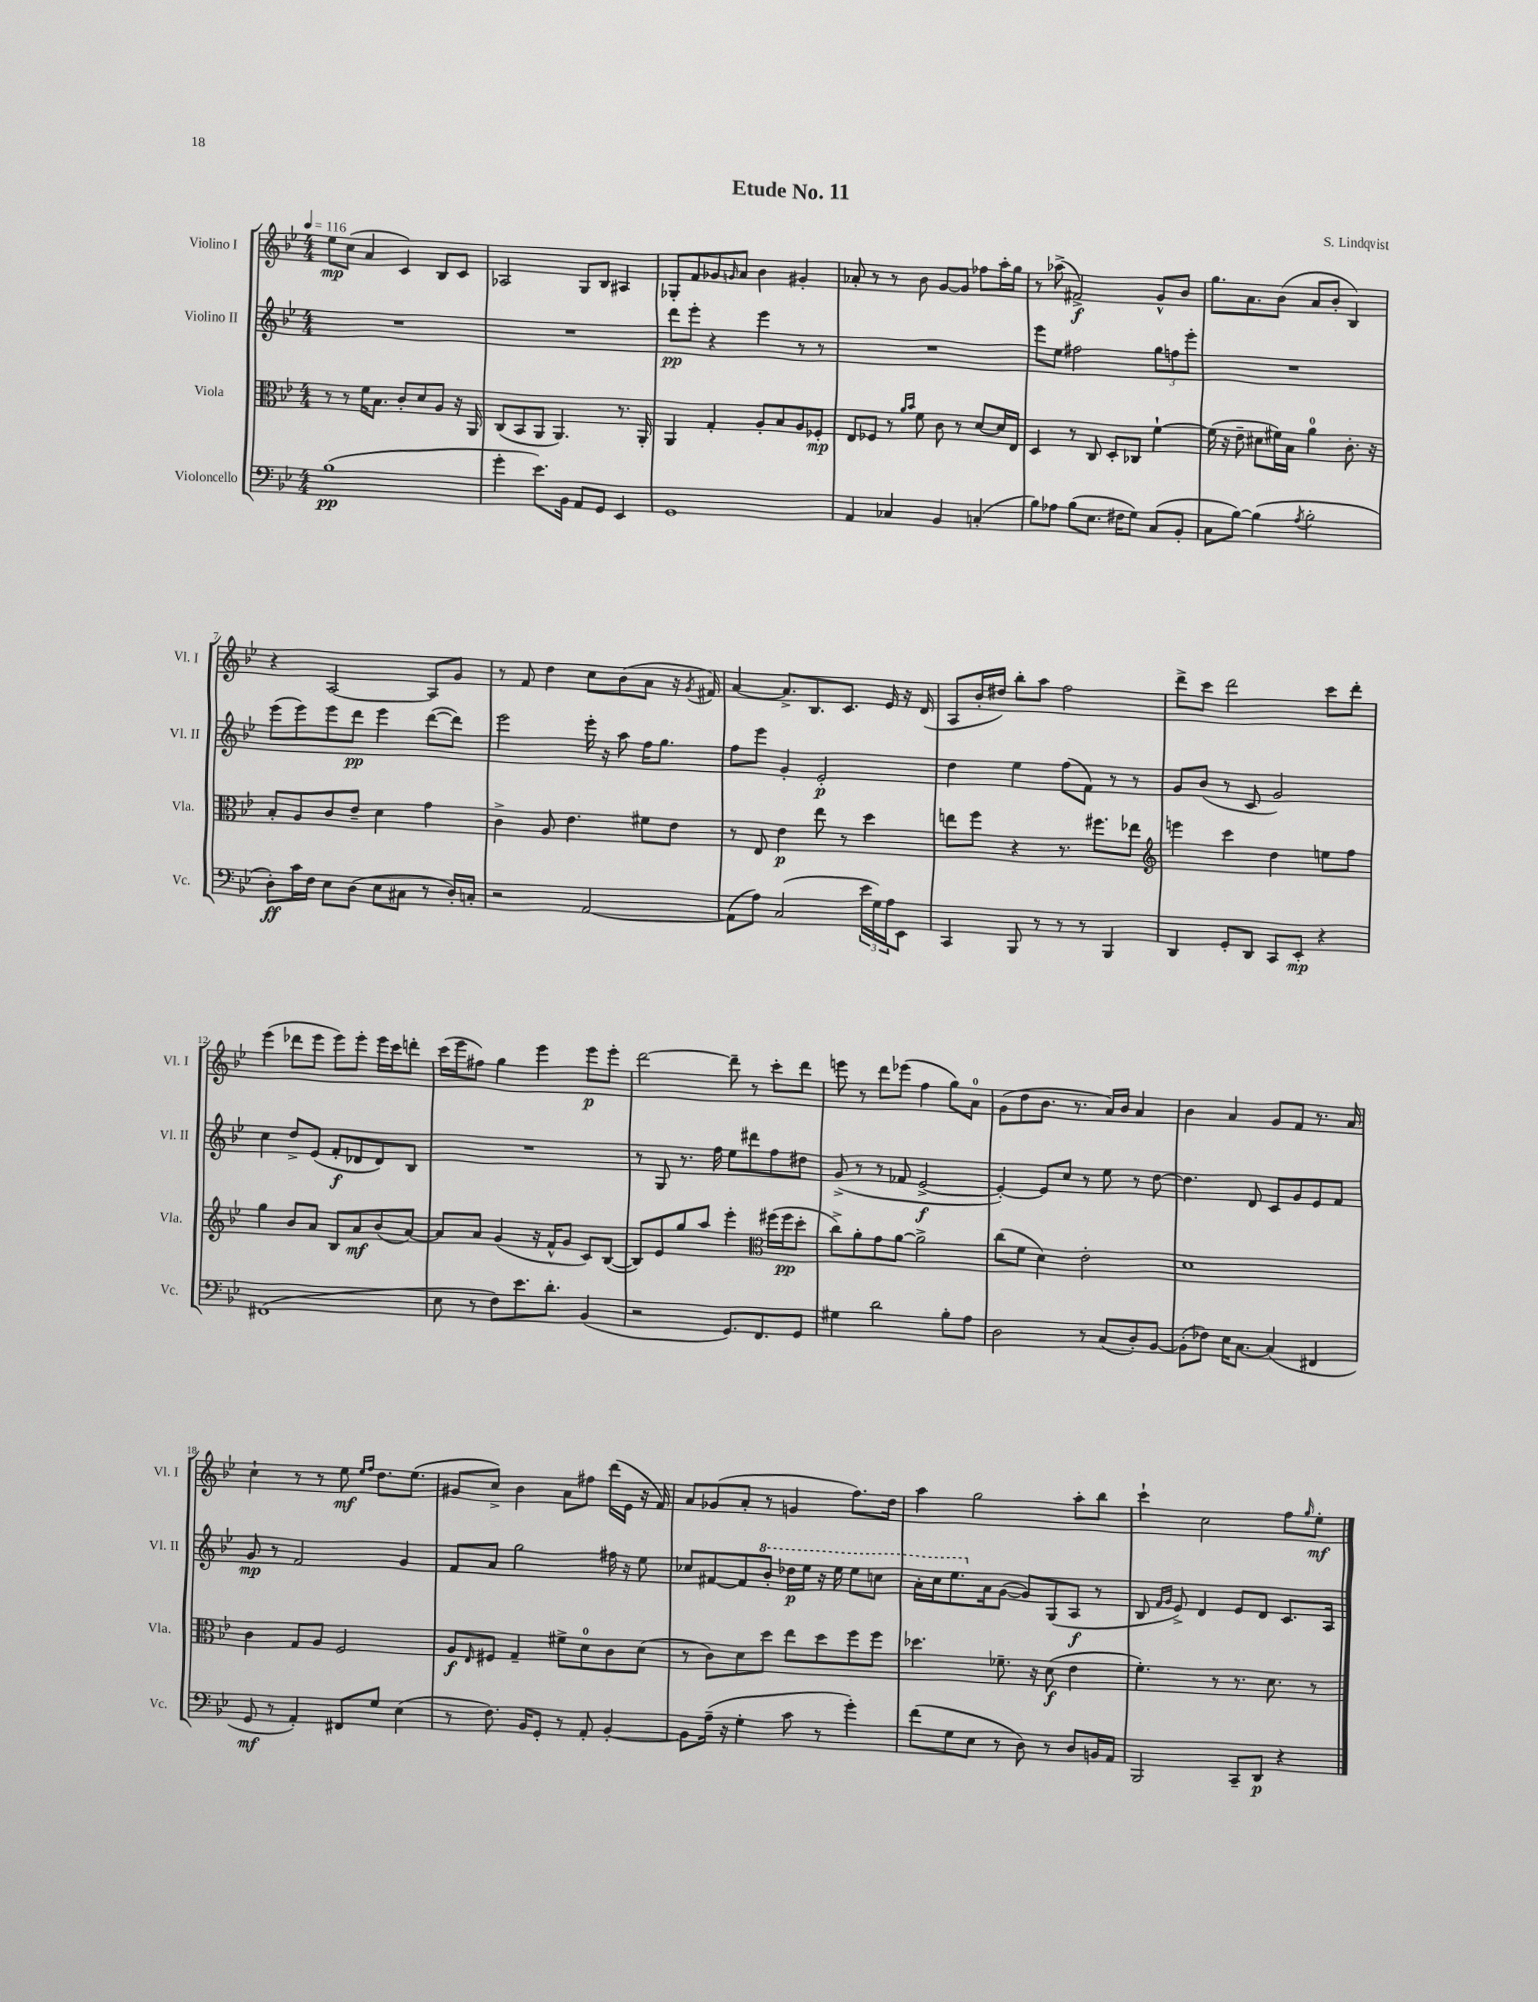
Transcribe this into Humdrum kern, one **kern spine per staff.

**kern	**kern	**kern	**kern
*staff4	*staff3	*staff2	*staff1
*clefF4	*clefC3	*clefG2	*clefG2
*k[b-e-]	*k[b-e-]	*k[b-e-]	*k[b-e-]
*M4/4	*M4/4	*M4/4	*M4/4
*MM116	*MM116	*MM116	*MM116
(1B-	8r	1r	8ee-
.	8r	.	(8cc
.	16f	.	4a
.	8.B-	.	.
.	8c'	.	4c)
.	8d	.	.
.	8A	.	8B-
.	16r	.	8c
.	16AA	.	.
=	=	=	=
4g'	(8C	1r	2A-
.	8BB-	.	.
8.e-)	8AA	.	.
.	4.AA)	.	.
16BB-	.	.	.
8AA	.	.	8G
8GG	.	.	8B-
4EE-	8.r	.	4A#
.	16AA'	.	.
=	=	=	=
1GG	4AA	8ddd	8G-'
.	.	8eee-'	8f
.	4G'	4r	8g-
.	.	.	16qqg
.	.	.	8a
.	8A'	4eee-	4b-
.	8B-	.	.
.	8A	8r	4g#'
.	8F-'	8r	.
=	=	=	=
4AA	8E-	1r	8a-'
.	8F-	.	8r
4C-	8r	.	8r
.	16qqa	.	.
.	16qqb-	.	.
.	8f	.	8b-
4BB-	8c	.	[8g
.	8r	.	8g]
(4C'	[8d	.	8ff-
.	16d]	.	16aa'
.	16E-	.	16gg
=	=	=	=
8B-)	4D	8eee-	8r
8A-	.	8ee-	(8aa-^
(8B-	8r	2ff#	2f#^)
8.E-	8C	.	.
.	8D'	.	.
16F#	.	.	.
8G)	8C-	.	.
(8C	[4f`	12gg	8g^^
.	.	12ff	.
8BB-'	.	.	8b-
.	.	12eee-'	.
=	=	=	=
8C	(16f]	1r	8.gg
.	16r	.	.
[8B-)	8e-~	.	.
.	.	.	8.a
(4B-]	8d#	.	.
.	16f#)	.	(8b-
.	16B-	.	.
8qA	.	.	.
2B-'	4a	.	8a
.	.	.	8b-'
.	8.c'	.	4B-)
.	16r	.	.
=	=	=	=
8D')	8B-'	(8eee-	4r
16c	8A	8eee-)	.
16F	.	.	.
8E-	8c	8eee-	[2A
(8D	8e-~	8ddd	.
8E-	4d	4eee-	.
8C#	.	.	.
8r	4g	([8ddd	8A]
16D')	.	8ddd])	8g
16C'	.	.	.
=	=	=	=
2r	4c^	2eee-	8r
.	.	.	8f
.	8A	.	4dd
.	4.e-	.	.
[2AA	.	16eee-'	8cc
.	.	16r	.
.	.	8aa	(8b-
.	8f#	16ff	8a
.	.	8.gg	.
.	8e-	.	16r
.	.	.	8qg
.	.	.	16f#)
=	=	=	=
(8AA]	8r	8ff	[4a
8A)	8E-	8eee-	.
(2C	4e-	4g'	8.a^]
.	.	.	8.B-
.	8ee-	2e-'	.
.	8r	.	8.c
24e-	4dd	.	.
24G)	.	.	.
.	.	.	16e-
24A	.	.	.
8EE-	.	.	16r
.	.	.	(16d
=	=	=	=
4CC	8ee	4dd	8A
.	8ff	.	16b-'
.	.	.	16dd#)
8BBB-	4r	4ee-	8bb-'
8r	.	.	8aa
8r	8.r	(8ff	2ff
8r	.	8f)	.
.	8.ff#	.	.
4BBB-	.	8r	.
.	8ee-	8r	.
=	=	=	=
*	*clefG2	*	*
4DD	4eee	8g	8ddd^
.	.	(8b-	8ccc
8GG'	4ccc	8r	2ddd
8DD	.	8c	.
8CC	4dd	2g)	.
8EE-'	.	.	.
4r	8ee	.	8ccc
.	8ff	.	8ddd'
=	=	=	=
(1FF#	4gg	4cc	(4eee-
.	8b-	8dd^	8ddd-
.	8a	(8e-	8eee-
.	8B-	8f'	8eee-)
.	8a	8d-	8eee-'
.	(8b-	8d-)	16eee-
.	.	.	16ccc
.	[8a)	8B-	8ddd'
=	=	=	=
8E-	8a]	1r	(16ccc
.	.	.	16eee-
8r	8a	.	8ff#)
8F)	(4g	.	4gg
8.e-	.	.	.
.	16r	.	4eee-
8.d'	16f^^	.	.
.	8g	.	.
(4BB-	8c)	.	8eee-
.	([8B-	.	8eee-'
=	=	=	=
2r	8B-])	8r	[2ddd
.	8e-	8G	.
.	8gg	8.r	.
.	8aa	.	.
.	.	16ff	.
8.GG)	4eee-'	8ee-	8ddd~]
.	.	8ddd#	8r
8.FF	.	.	.
*	*clefC3	*	*
.	(16ff#	8ff	8ccc'
.	16ff#	.	.
8GG	8dd'	8dd#	8ddd
=	=	=	=
4G#	8cc^)	(8g^	8eee
.	8a'	8r	8r
2d	8g	8r	8ddd
.	[8a	8f-	(8eee-
.	2a^]	[2e-^	4ff
8B-'	.	.	8gg)
8A	.	.	8a
=	=	=	=
2D	(8cc	4e-'_)	(8g
.	8f	.	8dd
.	4d)	8e-]	8.b-
.	.	8cc	.
.	.	.	8.r
8r	2e-'	8r	.
(8C	.	8ee-	16a)
.	.	.	16b-
8D')	.	8r	4a
[8BB-	.	[8dd	.
=	=	=	=
(8BB-']	1d	4.dd]	4b-
8F-)	.	.	.
16E-	.	.	4a
[8.C	.	.	.
.	.	8d	.
(4C]	.	8c	8g
.	.	8g	8f
4FF#	.	8e-	8.r
.	.	8f	.
.	.	.	16a
=	=	=	=
8GG	4c	8g	4cc`
8r	.	8r	.
4AA')	8G	2f	8r
.	8A	.	8r
8FF#	2F	.	8ee-
.	.	.	16qqee-
.	.	.	16qqff
8G	.	.	8.dd
(4E-	.	4g	.
.	.	.	(8.ee-
=	=	=	=
8r	8A	8f	8g#
.	16qqE-	.	.
8.F)	8F#	8a	8cc^)
.	4G~	2gg	4b-
16BB-	.	.	.
8GG'	.	.	.
8r	8f#^	.	8a
8AA'	8d	.	8ff#
[4BB-'	8c	16ff#	(16ddd
.	.	16r	16e-
.	(8d	8ee-	16r
.	.	.	16f)
=	=	=	=
8BB-]	8r	8cc-	8a
(16A~	8c)	[8f#	(8g-
16r	.	.	.
4G'	8d	8f#]	8a'
.	8dd	8bb-'	8r
8c	8ee-	16ddd-	4g
.	.	16eee-	.
8r	8dd	16r	.
.	.	16eee-	.
4g')	8ff	8eee-	8.ff)
.	8ff	8ccc	.
.	.	.	16dd
=	=	=	=
(8f	4.dd-	16aa'	4aa
.	.	16ccc	.
8G	.	8.eee-	.
8E-	.	.	2gg
.	.	16a	.
8r	8.f-~	([8g	.
8D)	.	8g])	.
.	16r	.	.
8r	(8d	(8G	.
8D	4e-	8A	8aa'
16BB	.	8r	8bb-
16AA	.	.	.
=	=	=	=
2BBB-	4.f')	8B-	4ccc`
.	.	16qqf	.
.	.	16qqg	.
.	.	8e-^)	.
.	.	4d	2cc
.	8r	.	.
8CC~	8.r	8e-	.
8DD	.	8d	.
.	8.d	.	.
4r	.	8.c	8ff
.	.	.	16qqgg
.	8r	.	8ee-'
.	.	16A	.
==	==	==	==
*-	*-	*-	*-
